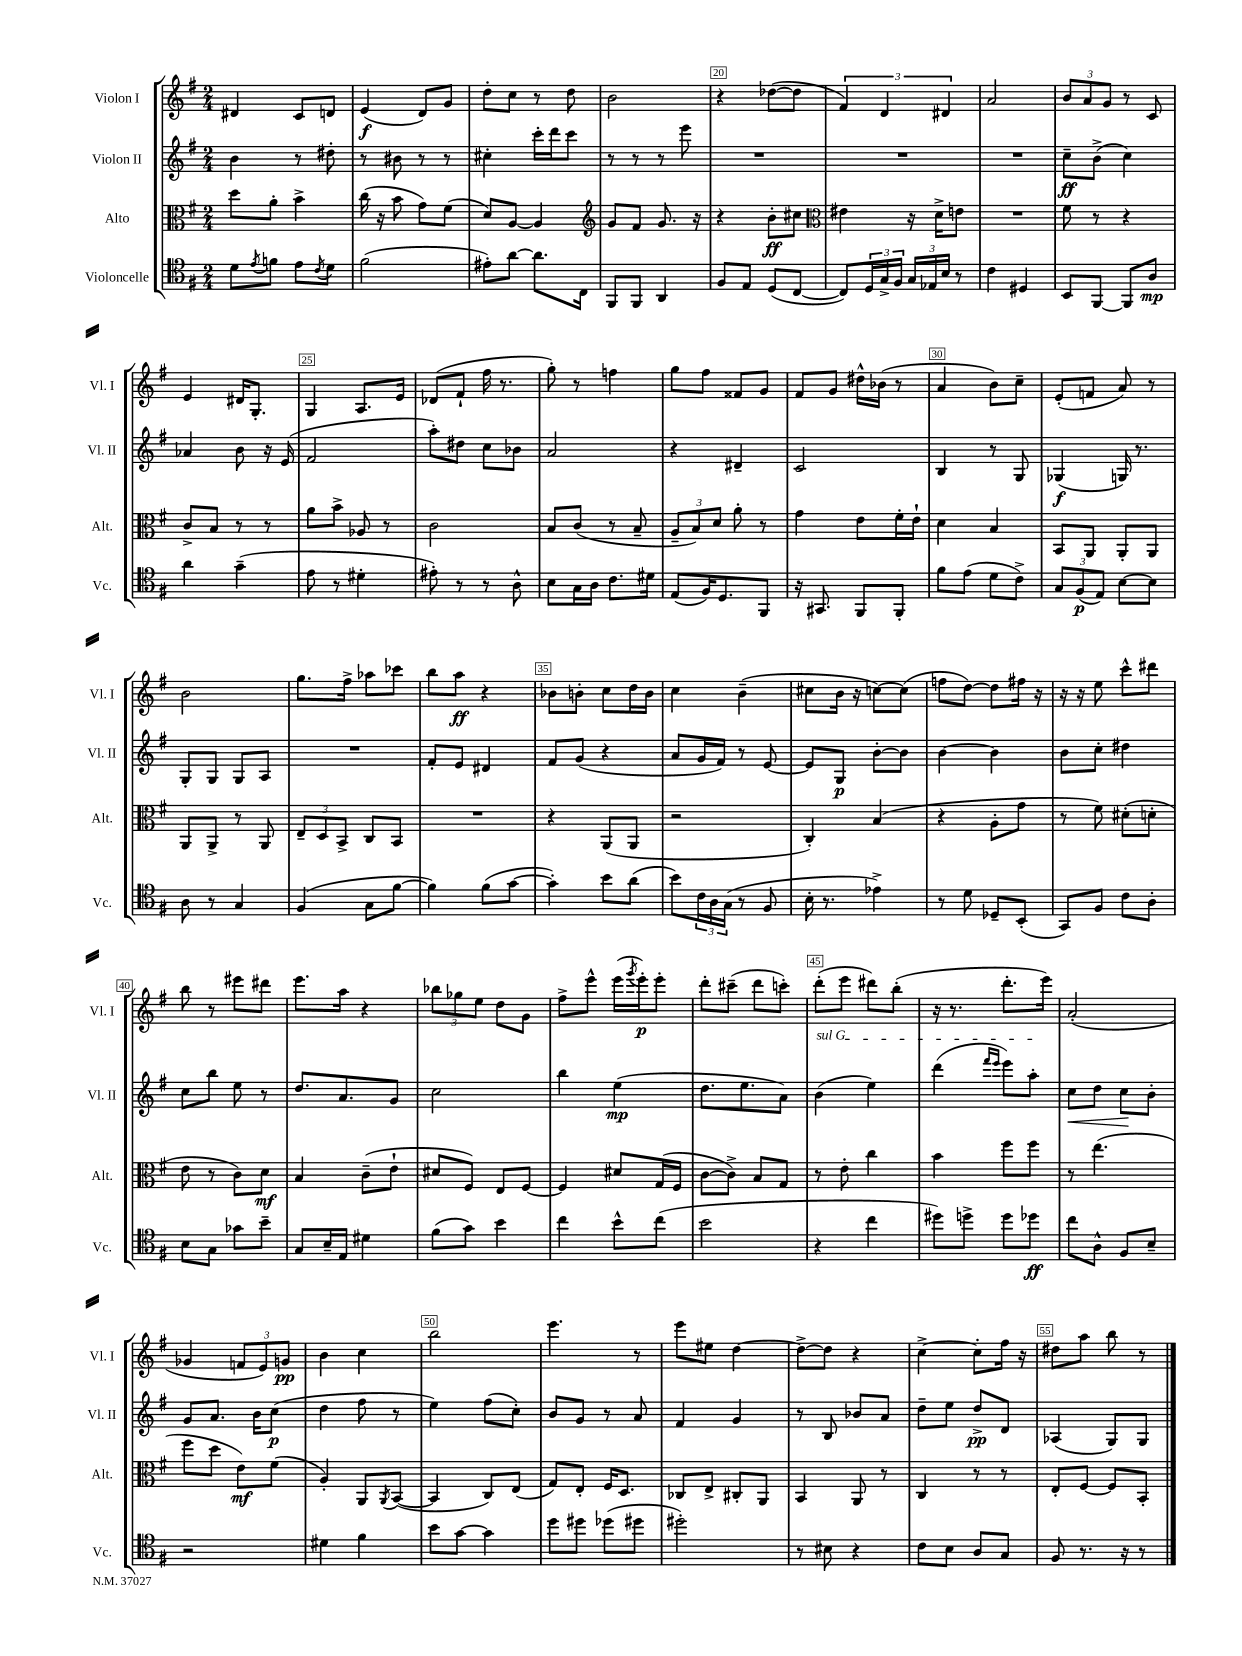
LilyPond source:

<<
\new StaffGroup <<
\new Staff = "s0" \with { instrumentName = "Violon I" shortInstrumentName = "Vl. I" } {
    \clef treble \key g \major \numericTimeSignature \time 2/4
    dis'4 c'8 d'8 |
    e'4\f( d'8) g'8 |
    d''8-. c''8 r8 d''8 |
    b'2 |
    r4 des''8~( des''8 |
    \tuplet 3/2 { fis'4) d'4 dis'4 } |
    a'2 |
    \tuplet 3/2 { b'8 a'8 g'8 } r8 c'8 |
    e'4 dis'16 g8.-. |
    g4 a8. e'16 |
    des'8( fis'8-! fis''16 r8. |
    g''8-.) r8 f''4 |
    g''8 fis''8 fisis'8 g'8 |
    fis'8 g'8 dis''16-^ bes'16( r8 |
    a'4 b'8) c''8-- |
    e'8-.( f'8 a'8) r8 |
    b'2 |
    g''8. fis''16-> aes''8 ces'''8 |
    b''8 a''8\ff r4 |
    bes'8 b'8-. c''8 d''16 b'16 |
    c''4 b'4--( |
    cis''8 b'16 r16 c''8~) c''8( |
    f''8 d''8~) d''8 fis''16 r16 |
    r16 r16 e''8 c'''8-^ dis'''8 |
    b''8 r8 eis'''8 dis'''8 |
    e'''8. a''16 r4 |
    \tuplet 3/2 { bes''8 ges''8 e''8 } d''8 g'8 |
    fis''8-> e'''8-^ e'''16( \acciaccatura { g'''8 } e'''16-.\p) e'''8-. |
    d'''8-. cis'''8--( d'''8 c'''8-.) |
    d'''8-.( e'''8 dis'''8) b''8-.( |
    r16 r8. d'''8.-. e'''16) |
    a'2-.( |
    ges'4 \tuplet 3/2 { f'8 e'8) g'8\pp } |
    b'4 c''4 |
    b''2 |
    e'''4. r8 |
    e'''8 eis''8 d''4~ |
    d''8~-> d''8 r4 |
    c''4~-> c''8-. fis''16 r16 |
    dis''8 a''8 b''8 r8 \bar "|." |
}
\new Staff = "s1" \with { instrumentName = "Violon II" shortInstrumentName = "Vl. II" } {
    \clef treble \key g \major \numericTimeSignature \time 2/4
    b'4 r8 dis''8-. |
    r8 bis'8 r8 r8 |
    cis''4-. c'''16-. d'''16 c'''8 |
    r8 r8 r8 e'''8 |
    R2 |
    R2 |
    R2 |
    c''8--\ff b'8->( c''4) |
    aes'4 b'8 r16 e'16( |
    fis'2 |
    a''8-.) dis''8 c''8 bes'8 |
    a'2 |
    r4 dis'4-- |
    c'2 |
    b4 r8 g8 |
    ges4\f( g16) r8. |
    g8-. g8 g8 a8 |
    R2 |
    fis'8-. e'8 dis'4 |
    fis'8 g'8( r4 |
    a'8 g'16 fis'16) r8 e'8~ |
    e'8 g8\p b'8~-. b'8 |
    b'4~ b'4 |
    b'8 c''8-. dis''4 |
    c''8 b''8 e''8 r8 |
    d''8. a'8. g'8 |
    c''2 |
    b''4 e''4\mp( |
    d''8. e''8. a'8) |
    \once \override TextSpanner.bound-details.left.text = \markup { \italic "sul G" } b'4\startTextSpan( e''4) |
    d'''4( \grace { fis'''16 e'''16 } e'''8) a''8-.\stopTextSpan |
    c''8\< d''8 c''8\! b'8-. |
    g'8 a'8. b'16 c''8\p( |
    d''4 fis''8 r8 |
    e''4) fis''8( c''8-.) |
    b'8 g'8 r8 a'8 |
    fis'4 g'4 |
    r8 b8 bes'8 a'8 |
    d''8-- e''8 d''8->\pp d'8 |
    aes4( g8) g8 \bar "|." |
}
\new Staff = "s2" \with { instrumentName = "Alto" shortInstrumentName = "Alt." } {
    \clef alto \key g \major \numericTimeSignature \time 2/4
    d''8 a'8-. b'4-> |
    c''16( r16 b'8 g'8) fis'8( |
    d'8) a8~ a4 |
    \clef treble g'8 fis'8 g'8. r16 |
    r4 b'8-.\ff cis''8 |
    \clef alto eis'4 r16 d'16-> e'8 |
    R2 |
    fis'8 r8 r4 |
    c'8-> b8 r8 r8 |
    a'8 b'8-> aes8 r8 |
    c'2 |
    b8 c'8( r8 b8-- |
    \tuplet 3/2 { a8-- b8) d'8 } a'8-. r8 |
    g'4 e'8 fis'16-. e'16-! |
    d'4 b4 |
    b,8 a,8 a,8-. a,8 |
    a,8 a,8-> r8 a,8 |
    \tuplet 3/2 { e8-- d8 b,8-> } c8 b,8 |
    R2 |
    r4 a,8( a,8 |
    r2 |
    c4-.) b4( |
    r4 a8-. g'8 |
    r8 fis'8) dis'8-.( d'8-. |
    e'8 r8 c'8) d'8\mf |
    b4 c'8--( e'8-! |
    dis'8 fis8) e8 fis8~ |
    fis4 dis'8 g16( fis16 |
    c'8~ c'8->) b8 g8 |
    r8 e'8-. c''4 |
    b'4 fis''8 fis''8 |
    r8 e''4.( |
    fis''8 d''8 e'8\mf) fis'8( |
    a4-.) a,8 \acciaccatura { a,8 } b,8~( |
    b,4 c8) e8( |
    g8) e8-. fis16 d8. |
    ces8 e8-> cis8-. a,8 |
    b,4 a,8 r8 |
    c4 r8 r8 |
    e8-. fis8~ fis8 b,8-. \bar "|." |
}
\new Staff = "s3" \with { instrumentName = "Violoncelle" shortInstrumentName = "Vc." } {
    \clef tenor \key g \major \numericTimeSignature \time 2/4
    d'8 \acciaccatura { e'8 } f'8 e'8 \acciaccatura { c'8 } d'8 |
    fis'2( |
    eis'8-.) a'8~ a'8. c16 |
    fis,8 fis,8 a,4 |
    fis8 e8 d8( c8~ |
    c8) \tuplet 3/2 { d16 g16-> fis16 } \tuplet 3/2 { g16 ees16 b16 } r8 |
    c'4 dis4 |
    b,8 fis,8~ fis,8 a8\mp |
    a'4 g'4--( |
    e'8 r8 dis'4-. |
    eis'8-.) r8 r8 a8-^ |
    b8 g16 a16 c'8. dis'16 |
    e8( fis16) d8. fis,8 |
    r16 gis,8. fis,8 fis,8-. |
    fis'8 e'8( d'8 c'8->) |
    \tuplet 3/2 { g8 fis8\p( e8) } b8~ b8 |
    a8 r8 g4 |
    fis4( g8 fis'8~ |
    fis'4) fis'8( g'8~ |
    g'4-.) b'8 a'8( |
    b'8) \tuplet 3/2 { c'16 a16 g16( } r8 fis8 |
    b16-. r8. ees'4->) |
    r8 d'8 des8-- b,8-.( |
    g,8) fis8 c'8 a8-. |
    b8 g8 ges'8 b'8-- |
    g8 b16-- e16 dis'4 |
    fis'8( g'8) b'4 |
    c''4 b'8-^ c''8( |
    b'2 |
    r4 c''4 |
    dis''8) d''8-> d''8 des''8\ff |
    c''8 a8-^ fis8 b8-- |
    r2 |
    dis'4 fis'4 |
    b'8 g'8~ g'4 |
    d''8 dis''8 des''8( dis''8 |
    dis''2-.) |
    r8 bis8 r4 |
    c'8 b8 a8 g8 |
    fis8 r8. r16 r8 \bar "|." |
}
>>
>>
\layout { \context { \Score currentBarNumber = #16 \override BarNumber.break-visibility = ##(#f #t #t) barNumberVisibility = #(every-nth-bar-number-visible 5) \override BarNumber.stencil = #(make-stencil-boxer 0.1 0.3 ly:text-interface::print) } }
